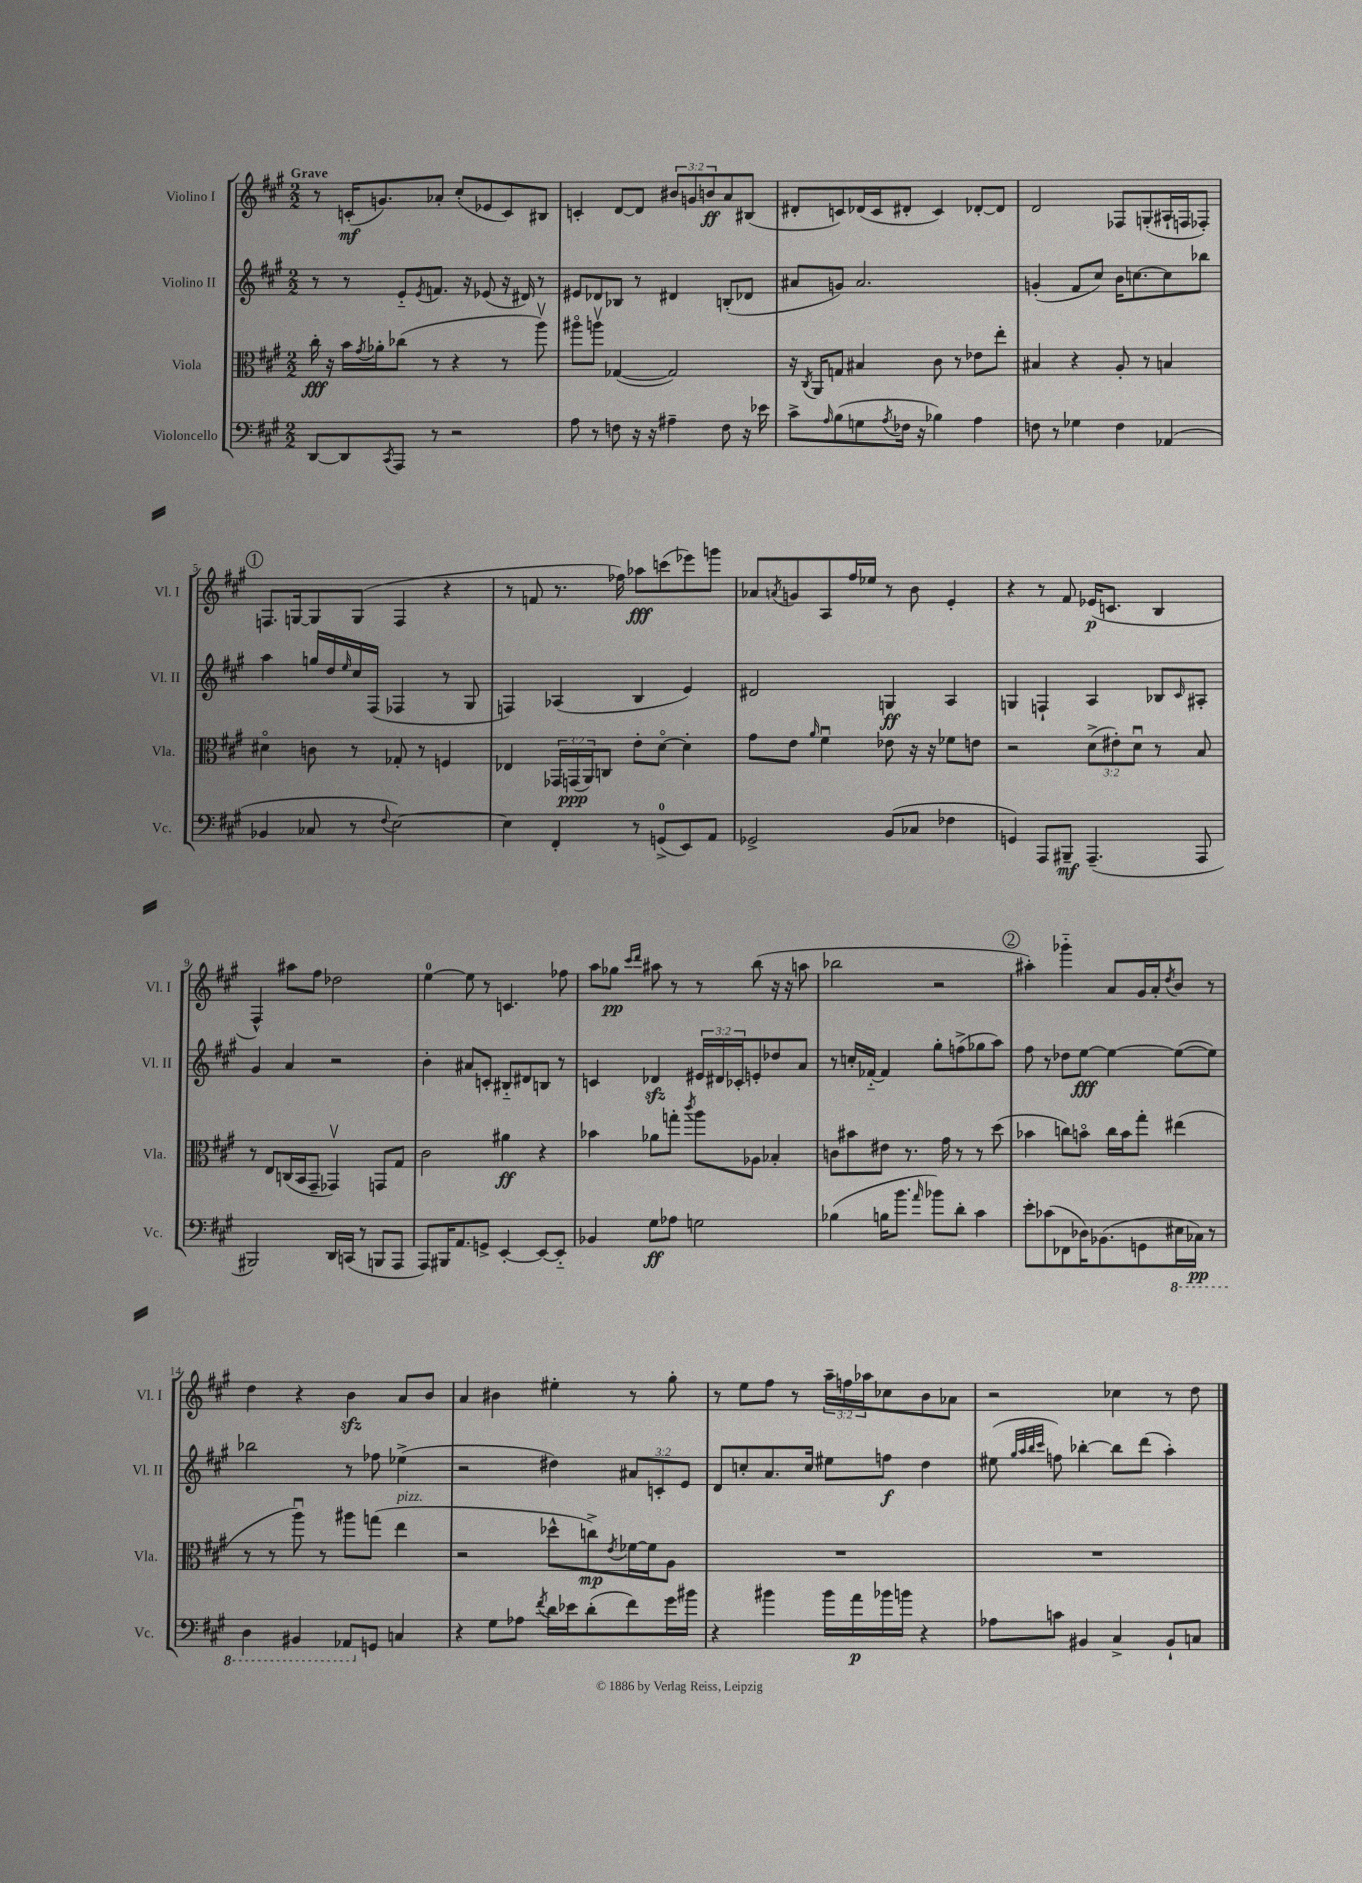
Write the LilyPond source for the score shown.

<<
\new StaffGroup <<
\new Staff = "s0" \with { instrumentName = "Violino I" shortInstrumentName = "Vl. I" } {
    \clef treble \key a \major \numericTimeSignature \time 2/2 \override Staff.TupletNumber.text = #tuplet-number::calc-fraction-text \tempo "Grave"
    r8 c'16-.\mf( g'8.) aes'8-. cis''8-.( ees'8 c'8) bis8 |
    c'4-. d'8~ d'8 \tuplet 3/2 { bis'8 g'8 b'8\ff } a'8 bis8( |
    dis'8-. c'8) des'16( c'16 dis'8-. c'4) des'8~-. des'8 |
    d'2 fes8 g8-.( ais16-! f16 fes8-.) |
    \mark \markup { \circle "1" } f8. g16~ g8 g8( f4 r4 |
    r8 f'8 r8. fes''16) aes''8\fff c'''8( ees'''8) g'''8 |
    aes'8 \acciaccatura { a'8 } g'8 a8 fis''16 ees''16 r8 b'8 e'4-. |
    r4 r8 fis'8 ees'16\p( c'8. b4 |
    fis4-^) ais''8 fis''8 des''2 |
    e''4-0~ e''8 r8 c'4. fes''8 |
    a''8 ges''8\pp \grace { cis'''16 d'''16 } ais''8 r8 r8 b''8( r16 r16 a''8 |
    bes''2 r2 |
    \mark \markup { \circle "2" } ais''4-.) ges'''4-_ a'8 gis'16 a'16-. \acciaccatura { d''8 } b'8 r8 |
    d''4 r4 b'4\sfz a'8 b'8 |
    a'4 bis'4 eis''4-. r8 gis''8-. |
    r8 e''8 fis''8 r8 \tuplet 3/2 { a''16-- f''16 aes''16 } ces''8 b'8 aes'8 |
    r2 ces''4 r8 d''8 \bar "|." |
}
\new Staff = "s1" \with { instrumentName = "Violino II" shortInstrumentName = "Vl. II" } {
    \clef treble \key a \major \numericTimeSignature \time 2/2 \override Staff.TupletNumber.text = #tuplet-number::calc-fraction-text
    r8 r8 e'8-_ \acciaccatura { e'8 } f'8. r16 ees'8( r16 dis'16) r8 |
    eis'8 des'8 bes8 r8 dis'4 b8-.( des'8 |
    ais'8 g'8) ais'2. |
    g'4-.( fis'8 cis''8) b'16 c''8.~ c''8 bes''8 |
    \mark \markup { \circle "1" } a''4 g''16 d''16 \grace { e''16 } cis''16 fis16( fes4 r8 gis8 |
    f4) aes4( b4 e'4) |
    dis'2 g4\ff a4 |
    g4 f4-! a4 bes8 \grace { cis'16 } ais8-. |
    gis'4 a'4 r2 |
    b'4-. ais'8 c'8-. bis8-_ dis'8 b8 r8 |
    c'4 des'4\sfz \tuplet 3/2 { eis'16 dis'16 ces'16-. } e'8-. des''8 a'8 |
    r8 c''16-. fes'16~-_ fes'4 gis''8-. f''8->( ges''8 a''8) |
    \mark \markup { \circle "2" } fis''8 r8 des''8 e''8~\fff e''4~ e''8~( e''8) |
    bes''2 r8 fes''8 ees''4->( |
    r2 dis''4) \tuplet 3/2 { ais'8 c'8-. e'8 } |
    d'8 c''8-. a'8. c''16 eis''8 f''8\f d''4 |
    eis''8( \grace { gis''32 a''32 b''32 cis'''32 } f''8) bes''4~-. bes''8 d'''8( a''4-.) \bar "|." |
}
\new Staff = "s2" \with { instrumentName = "Viola" shortInstrumentName = "Vla." } {
    \clef alto \key a \major \numericTimeSignature \time 2/2 \override Staff.TupletNumber.text = #tuplet-number::calc-fraction-text
    cis''16-.\fff r16 b'16 \acciaccatura { gis'8 } aes'16-. ces''8( r8 r4 r8 a''8\upbow) |
    ais''8\flageolet a''8\upbow ges4~( ges2) |
    r16 \acciaccatura { cis8 } a,16 g8 bis4 cis'8 r8 ees'8 e''8-. |
    bis4 r4 a8-. r8 b4 |
    \mark \markup { \circle "1" } dis'4\flageolet c'8 r8 ges8-. r8 f4 |
    ees4 \tuplet 3/2 { ges,16 g,16\ppp( a,16) } c8 e'8-. d'8~\flageolet d'4-. |
    gis'8 e'8 \grace { a'16 } fis'4\downbow ees'8 r16 r16 fes'8 e'8 |
    r2 \tuplet 3/2 { d'8->( eis'8-.) d'8\downbow } r8 b8 |
    r8 e8 c16( b,16 gis,8-- ges,4\upbow) g,8 gis8 |
    cis'2 ais'4\ff r4 |
    bes'4 aes'8 g''8-. \acciaccatura { cis'''8 } a''8 aes8 bes4-. |
    c'8 bis'8 eis'8 r8. gis'16 r8 r8 d''8( |
    \mark \markup { \circle "2" } bes'4 c''8) b'8\flageolet c''16 b'16 gis''8-. eis''4( |
    r8 r8 a''8\downbow) r8 ais''8 g''8( e''4^\markup { \italic "pizz." } |
    r2 des''8-^ c''8->\mp) \acciaccatura { e'8 } fes'16~ fes'16 a8 |
    R1 |
    R1 \bar "|." |
}
\new Staff = "s3" \with { instrumentName = "Violoncello" shortInstrumentName = "Vc." } {
    \clef bass \key a \major \numericTimeSignature \time 2/2
    d,8~ d,8 \acciaccatura { cis,8 } a,,8 r8 r2 |
    a8 r8 f8 r16 r16 ais4-- f8 r16 ees'16 |
    cis'8-> \grace { a16 } b8( g8 \acciaccatura { a8 } fes16 r16 bes4) a4 |
    f8 r8 ges4 f4 aes,4( |
    \mark \markup { \circle "1" } bes,4 ces8 r8 \appoggiatura { fis8 } e2~) |
    e4 fis,4-. r8 g,8-0->( e,8) a,8 |
    ges,2-> b,8( ces8 fes4 |
    g,4) a,,8 bis,,8--\mf a,,4.--( a,,8 |
    bis,,2) d,16 c,16( r8 b,,8 a,,8 |
    a,,8) bis,,16 a,8. g,8-> e,4~-. e,8~ e,8-_ |
    bes,4 gis8\ff aes8 g2 |
    bes4( b16 b'8. \grace { a'16 } bes'8) d'8-. cis'4 |
    \mark \markup { \circle "2" } e'8-. ces'8( fes,8 des16) bes,8.( g,8 \ottava #-1 eis,16 ces,16\pp) r8 |
    d,4 bis,,4 aes,,8 \ottava #0 g,8 c4 |
    r4 gis8 aes8 \acciaccatura { fis'8 } d'16 ees'16 d'8-.( fis'8) gis'16 bis'16 |
    r4 bis'4 bis'16 a'16\p bes'16 b'16 r4 |
    aes8 c'8 bis,4 cis4-> bis,8-! c8 \bar "|." |
}
>>
>>
